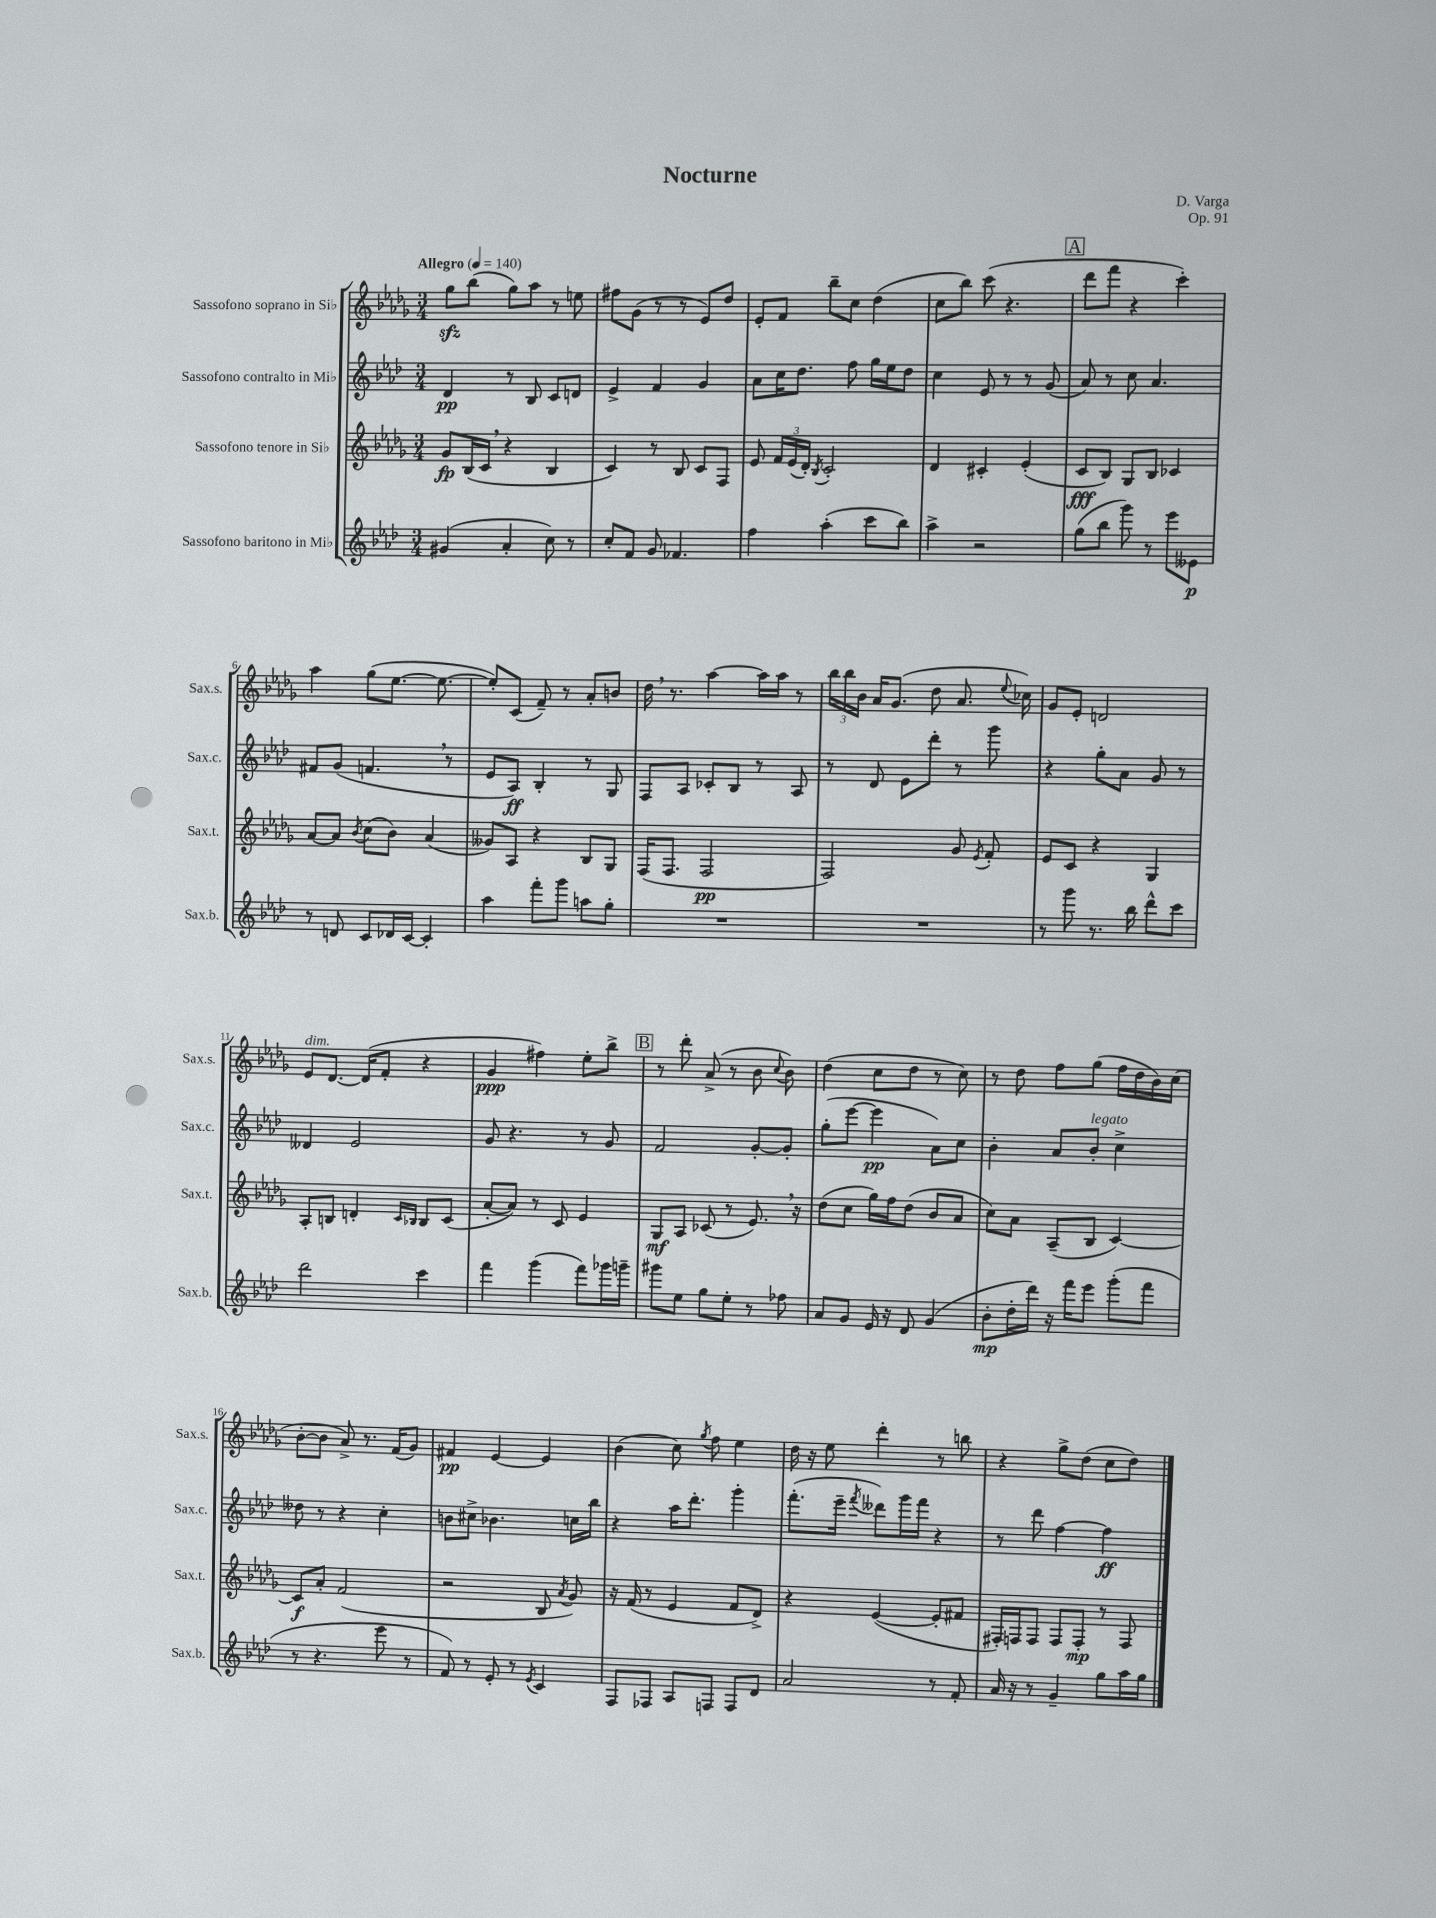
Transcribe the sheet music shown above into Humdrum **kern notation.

**kern	**kern	**kern	**kern
*staff4	*staff3	*staff2	*staff1
*clefG2	*clefG2	*clefG2	*clefG2
*k[b-e-a-d-]	*k[b-e-a-d-g-]	*k[b-e-a-d-]	*k[b-e-a-d-g-]
*M3/4	*M3/4	*M3/4	*M3/4
*MM140	*MM140	*MM140	*MM140
(4g#	8g-	4d-	8gg-
.	(16B-	.	(8bb-
.	16c	.	.
4a-'	4r	8r	8gg-)
.	.	8B-	8aa-
8cc)	4B-	8c	8r
8r	.	8d	8ee
=	=	=	=
8cc'	4c)	4e-^	8ff#
8f	.	.	(8g-
8g	8r	4f	8r
4.f-	8B-	.	8r
.	8c	4g	8e-)
.	8F	.	8dd-
=	=	=	=
4ff	8e-	8a-	8e-'
.	24f	16cc	8f
.	(24e-	.	.
.	.	8.dd-	.
.	24d-')	.	.
.	8qB-	.	.
(4aa-'	2c'	.	8bb-~
.	.	8ff	8cc
8ccc	.	16gg	(4dd-
.	.	16ee-	.
8bb-)	.	8dd-	.
=	=	=	=
4aa-^	4d-	4cc	8cc
.	.	.	8bb-)
2r	4c#'	8e-	(8ccc
.	.	8r	4.r
.	(4e-'	8r	.
.	.	(8g	.
=	=	=	=
(8gg	8c	8a-)	8ddd-
8bb-	8B-)	8r	8fff
8ggg)	8G-	8cc	4r
8r	8B-	4.a-	.
8eee-	4c-	.	4ccc')
8e--	.	.	.
=	=	=	=
8r	[8a-	8f#	4aa-
8d	8a-]	(8g	.
.	8qb-	.	.
8c	(8cc	4.f	(8gg-
16d-	8b-)	.	[8.ee-
[16c	.	.	.
4c']	(4a-	.	.
.	.	.	8.ee-_
.	.	8r	.
=	=	=	=
4aa-	8g--)	8e-	8ee-'])
.	8A-	8A-)	(8c
8fff'	4r	4B-'	8f~)
8ggg	.	.	8r
8aa	8B-	8r	8a-'
8gg'	8G-	8G	8b
=	=	=	=
2.r	(16F	8F	16dd-
.	8.F	.	8.r
.	.	8A-	.
.	2F	8c-'	[4aa-
.	.	8B-	.
.	.	8r	16aa-]
.	.	.	16aa-
.	.	8A-	8r
=	=	=	=
2.r	2F)	8r	24bb-
.	.	.	24bb-
.	.	.	24b-
.	.	8d-	16a-
.	.	.	(8.g-
.	.	8e-	.
.	.	8ddd-'	8dd-
.	8g-	8r	8.a-
.	8qe-	.	.
.	8f'	8ggg	.
.	.	.	8qqee-
.	.	.	16cc-)
=	=	=	=
8r	8e-	4r	8g-
8ggg	8c	.	8e-'
8.r	4r	8gg'	2d
.	.	8a-	.
16bb-	.	.	.
8ddd-^^	4G-	8g	.
8ccc	.	8r	.
=	=	=	=
2ddd-	8A-'	4d--	8e-
.	8B	.	[8.d-
.	4d'	2e-	.
.	.	.	(16d-]
.	.	.	8f'
.	16qqc	.	.
.	16qqB-	.	.
4ccc	8B-	.	4r
.	(8c	.	.
=	=	=	=
4fff	[8a-'	8g	4g-
.	8a-])	4.r	.
(4ggg	8r	.	4ff#)
.	8c	.	.
8fff)	4e-	8r	8ee-'
16ggg-	.	8g	8bb-^
16ggg~	.	.	.
=	=	=	=
8ggg#	8G-	2f	8r
8ee-	8A-	.	8ddd-'
8gg	(8c-	.	(8a-^
8ee-'	8r	.	8r
8r	8.e-)	[8g'	8b-
.	.	.	8qqcc
8ff-	.	8g']	8b-)
.	16r	.	.
=	=	=	=
8a-	(8dd-	(8gg'	(4dd-
8g	8cc	[8eee-	.
16e-	16gg-)	4eee-]	8cc
16r	16ff	.	.
8d-	(8dd-	.	8dd-
(4g	8b-	8a-)	8r
.	8a-	8cc	8cc)
=	=	=	=
8b-'	8cc)	4b-'	8r
16dd-'	8a-	.	8dd-
16ddd-)	.	.	.
16r	(8A-~	8a-	8ff
16fff	.	.	.
8eee-	8B-	8b-'	(8gg-
(8ggg'	[4c)	4cc^	16ff
.	.	.	16dd-
8fff	.	.	16b-)
.	.	.	(16cc
=	=	=	=
8r	8c]	8dd--	[8b-'
4.r	8a-'	8r	8b-]
.	(2f	4r	8a-^)
.	.	.	8.r
8eee-	.	4cc'	.
.	.	.	(16f
8r	.	.	8g-)
=	=	=	=
8f)	2r	8b	4f#
8r	.	8cc#^	.
8e-'	.	4.b-	[4e-
8r	.	.	.
8qe-	.	.	.
4c	8B-	.	4e-]
.	8qa-	.	.
.	8g-)	16cc	.
.	.	16bb-	.
=	=	=	=
8F	16r	4r	(4b-
.	(16f	.	.
8F-	8r	.	.
8A-	4e-	16aa-	8cc)
.	.	8.ddd-'	.
.	.	.	8qgg-
8F	.	.	8ff
8F	8f	4ggg'	4ee-
8d-	8d-^)	.	.
=	=	=	=
2a-	4r	(8.fff'	16dd-
.	.	.	16r
.	.	.	8ee-
.	.	16eee-~	.
.	.	8qfff	.
.	([4e-	8ddd--)	4ddd-'
.	.	16ggg	.
.	.	16fff	.
8r	8e-']	4r	8r
8f'	8f#	.	8bb
=	=	=	=
16a-	16F#')	8r	4r
16r	16F	.	.
8r	8F	8ddd-	.
4g~	8F	[4ff	8gg-^
.	8F'	.	(8dd-
8gg	8r	4ff]	8cc
16aa-	8F	.	8dd-)
16gg	.	.	.
==	==	==	==
*-	*-	*-	*-
